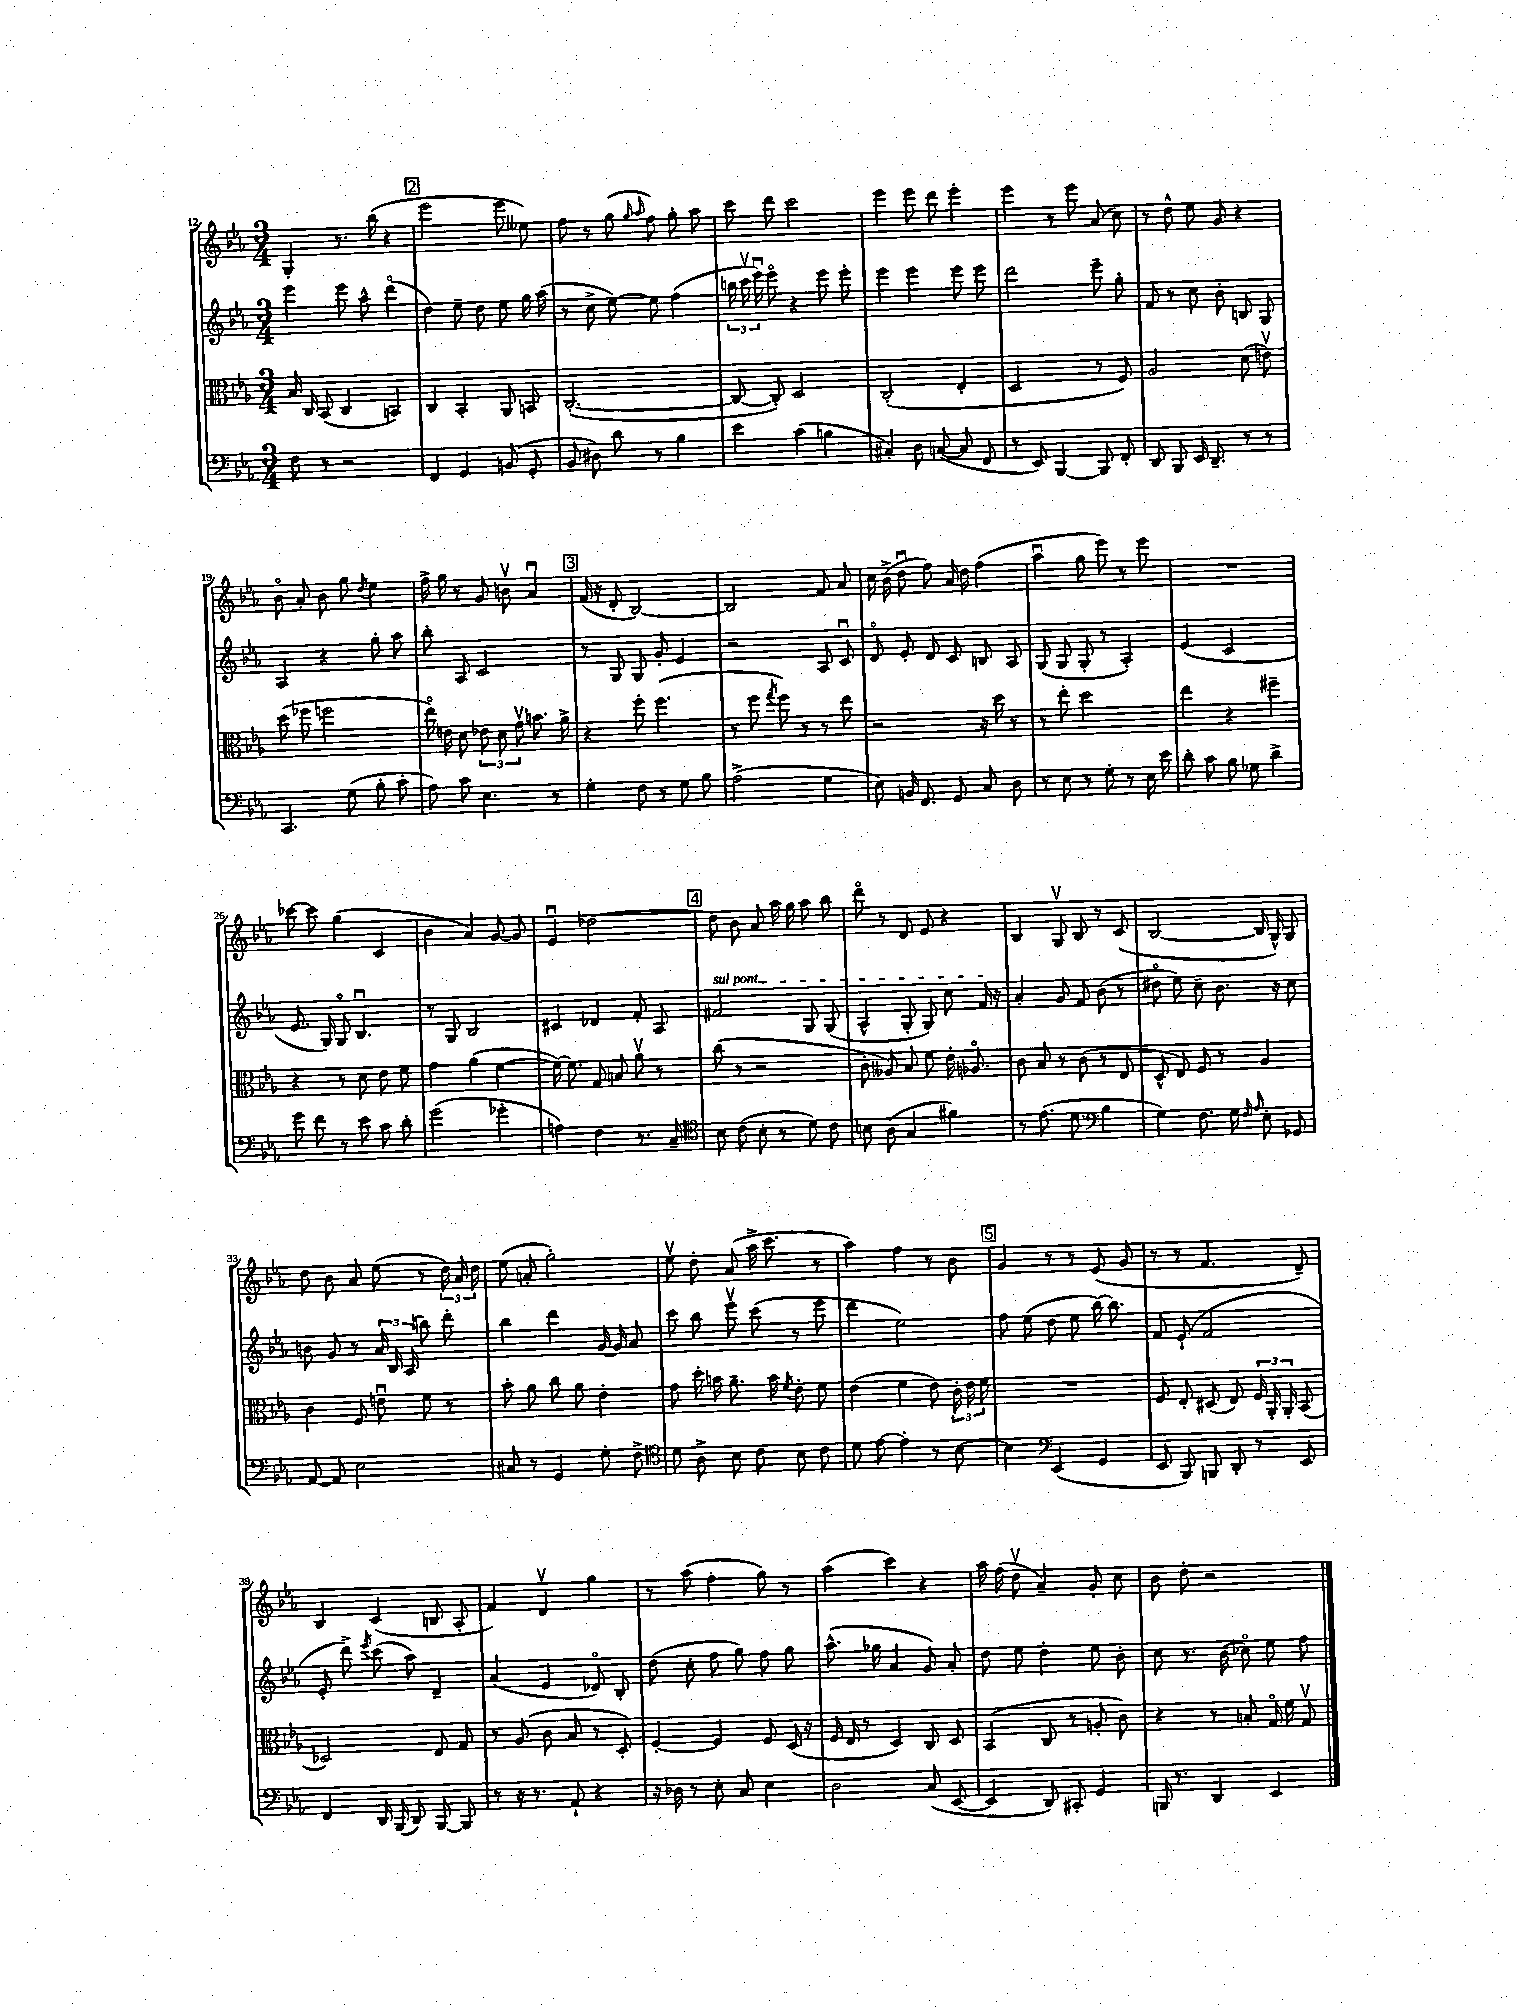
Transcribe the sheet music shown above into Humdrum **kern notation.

**kern	**kern	**kern	**kern
*staff4	*staff3	*staff2	*staff1
*clefF4	*clefC3	*clefG2	*clefG2
*k[b-e-a-]	*k[b-e-a-]	*k[b-e-a-]	*k[b-e-a-]
*M3/4	*M3/4	*M3/4	*M3/4
8F	16B-	4eee-	4G'
.	16C	.	.
8r	(8BB-	.	.
2r	4C	8eee-	8.r
.	.	8aa-^^	.
.	.	.	(16bb-
.	4BB)	(4dddo	4r
=	=	=	=
4FF	4C	4dd)	2eee-
4GG	4BB-'	8ee-~	.
.	.	8dd	.
(8BB	8AA-	8ee-	8eee-
8GG'	8BB	16gg	8ee--)
.	.	(16aa-	.
=	=	=	=
8BB-	([2.C'	8r	8ff
8D#)	.	8cc^	8r
8d	.	[8ee-)	(8gg
.	.	.	16qqgg
.	.	.	16qqaa-
8r	.	8ee-]	8ff)
4B-	.	(4ff	8gg'
.	.	.	8aa-
=	=	=	=
4e-	8C_	24bb	8ccc
.	.	24cccv	.
.	.	24eee-u)	.
.	8C'])	8eee-o	8ddd
(4c	2D	4r	2ccc
4B	.	8eee-	.
.	.	8eee-'	.
=	=	=	=
4C#')	(2C'	4eee-	4eee-
8D	.	4eee-	8eee-
([8C	.	.	8ddd
8C]	4E-'	8eee-	4eee-'
8FF	.	8eee-	.
=	=	=	=
8r	2D	2ddd	4eee-
8EE-)	.	.	.
[4BBB-	.	.	8r
.	.	.	8eee-
8BBB-]	8r	8eee-~	(8a-
8FF'	8F)	8gg'	8cc)
=	=	=	=
8DD	2A-	8f	8r
8BBB-	.	8r	8dd^^
16EE-	.	8cc	8ee-
8.DD~	.	.	.
.	.	8b-'	8g
8r	(8d	8B	4r
8r	8ev)	8G	.
=	=	=	=
4.CC	(8dd	4A-	8b-o
.	8ff-	.	8a-'
.	2ff	4r	8b-
(8G	.	.	8gg
.	.	.	8qdd
8B-'	.	8gg'	4ee-
8c'	.	8aa-	.
=	=	=	=
8A-)	16ee-o)	8bb-'	16ff^
.	16e	.	16gg
8c	8d	8A-	8r
4.E-	12e-	2c	8g
.	12d	.	.
.	.	.	8bv
.	12gv	.	.
.	8.b	.	4a-u
8r	.	.	.
.	16a-^	.	.
=	=	=	=
4G'	4r	8r	(16f
.	.	.	16r
.	.	8G	8d'
8F	8ff'	8G	[2B-)
8r	(4.ff	8g'	.
8G	.	4e-	.
8B-	.	.	.
=	=	=	=
(2A-^	8r	2r	2B-]
.	8ff	.	.
.	8qgg	.	.
.	8ff)	.	.
.	8r	.	.
4G	8r	8A-	8f
.	8ee-	8cu	8a-
=	=	=	=
8E-)	2r	8do	16cc
.	.	.	(16b-^
16BB	.	8e-'	8ddu
8.FF	.	.	.
.	.	8d	8ff)
8GG	.	8c	16a-
.	.	.	16dd
8C	16r	8B	(4ff
.	16dd	.	.
8D	8r	8A-	.
=	=	=	=
8r	8r	(8G	4aa-u
8E-	8ee-'	8G	.
8r	2dd	8G'	8gg
8G'	.	8r	8eee-)
8r	.	4A-')	8r
16E-	.	.	8eee-
16e-	.	.	.
=	=	=	=
8d'	4ee-	(4e-	2.r
8c	.	.	.
8B-	4r	2c	.
8G-	.	.	.
4d^	4ff#~	.	.
=	=	=	=
8g	4r	8.e-	[8ccc-
8f	.	.	8ccc-]
.	.	16G)	.
8r	8r	8Go	(4gg
8e-	8d	4.B-u	.
8c	8e-	.	4c
8d'	8f	.	.
=	=	=	=
(2g	4g	8r	4b-
.	.	8G	.
.	(4a-	2B-	4a-)
4g-'	[4f	.	[8g
.	.	.	8g]
=	=	=	=
4A)	16f_)	4c#	4e-u
.	8.f]	.	.
4F	8G	4d-	[2dd-
.	8B	.	.
8.r	8a-v	8f'	.
.	8r	8A-	.
16C~	.	.	.
=	=	=	=
*clefC4	*	*	*
8B-	(8cc	2f#	8dd-]
(8c	8r	.	8b-
8B-'	2r	.	8a-
8r	.	.	16aa-
.	.	.	16gg
8d)	.	8G	8aa-
8c	.	(8G	8bb-
=	=	=	=
8B	8c'	4A-^^	8dddo
(8A-	8A--)	.	8r
4G	8B-	8G'	8d
.	8f	8G)	8e-
4f#)	16e-'	8cc	4r
.	8.A-o	.	.
.	.	16f	.
.	.	16r	.
=	=	=	=
8r	8c	4a-'	4B-
(8.e-	8B-	.	.
.	8r	8g	8Gv
8.d	.	.	.
.	(8c	8f	8B-
*clefF4	*	*	*
4B-	8r	(8b-	8r
.	8E-	8r	(8c
=	=	=	=
4G)	8D^^	8dd#o	[2B-
.	8E-)	8ee-)	.
8.F	8F	8cc~	.
.	8r	8.b-	.
16G	.	.	.
16qqF	.	.	.
16qqA-	.	.	.
8E-'	4A-	.	16B-]
.	.	16r	16G^^)
8GG-	.	8cc	8G
=	=	=	=
[8AA-	4c	8b	8dd
8AA-]	.	8g	8b-
2E-	8F	8r	8a-
.	8eu	24a-	(8ee-
.	.	24B-	.
.	.	(24A-	.
.	8f	8bb)	8r
.	8r	8ddd'	24dd)
.	.	.	24a-
.	.	.	24dd
=	=	=	=
8C#	8b-'	4bb-	(8ee-
8r	8a-	.	8a'
4GG	8cc	4ddd	2gg')
.	8a-	.	.
8G'	4e-'	[16g	.
.	.	16g]	.
8F^	.	8a-	.
=	=	=	=
*clefC4	*	*	*
8d	8g	8ccc	8ee-v
8A-^	16dd'	8bb-	8dd'
.	16b	.	.
8B-	8.a-~	8eee-v	(8a-
8c	.	(8ccc	16aa-^
.	16b	.	8.ccc
.	8qf	.	.
8B-	8e-'	8r	.
8c	8f	8eee-	8r
=	=	=	=
8d	(4e-	4ddd	4aa-)
[8e-	.	.	.
4e-']	4f	2ee-)	4ff
8r	8e-)	.	8r
[8B-	24c'	.	8b-
.	24e-	.	.
.	24f	.	.
=	=	=	=
4B-]	2.r	8ff	4g
.	.	(8ee-	.
*clefF4	*	*	*
(4EE-	.	8dd	8r
.	.	8ee-	8r
4GG	.	[16bb-)	(8e-
.	.	8.bb-]	.
.	.	.	8g
=	=	=	=
8EE-	8F	8f	8r
8BBB-)	8E-'	(8e-`	8r
8BBB	(8D#	2f	4.f
8DD'	8E-)	.	.
8r	24F	.	.
.	24AA-'	.	.
.	24AA-'	.	.
8EE-	(8BB-	.	8d~)
=	=	=	=
4FF	2D-)	8e-'	4B-
.	.	8ddd^)	.
.	.	8qeee-	.
16DD	.	(8ccc	(4c
(16BBB-	.	.	.
8DD)	.	8aa-)	.
[8BBB-	8E-	4d~	8B
8BBB-]	8G	.	8A-'
=	=	=	=
8r	8r	(4a-	4f)
16r	(8A-	.	.
8.r	.	.	.
.	8c	4e-	4dv
8AA-`	8B-	.	.
4r	8r	8d-o)	4gg
.	8D')	8B-'	.
=	=	=	=
16r	[4F'	(8dd	8r
16D-	.	.	.
8r	.	8cc'	(8aa-
8E-'	4F]	8ff	4ff'
8C	.	8gg)	.
4E-	8F	8ff	8gg)
.	(16D	8gg	8r
.	16r	.	.
=	=	=	=
2D	16F	(8.aa-^^	(4aa-
.	16E-	.	.
.	8r	.	.
.	.	16gg-	.
.	4D)	4a-	4ccc)
(8C	8C	8g)	4r
[8EE-	8D	8a-'	.
=	=	=	=
4EE-]	(4BB-	8dd	16aa-
.	.	.	(16ff
.	.	8ee-	8ddv
8DD)	8C	4dd'	4a-~)
8CC#'	8r	.	.
4GG	8A'	8ee-	8g'
.	8c)	8b-'	8cc
=	=	=	=
16BBB	4r	8cc	8b-
8.r	.	.	.
.	.	8.r	8dd'
4DD	8r	.	2r
.	.	(16b-	.
.	8B'	8cc-o)	.
4EE-	16Go	8ee-	.
.	16f	.	.
.	8Gv	8ff	.
==	==	==	==
*-	*-	*-	*-
